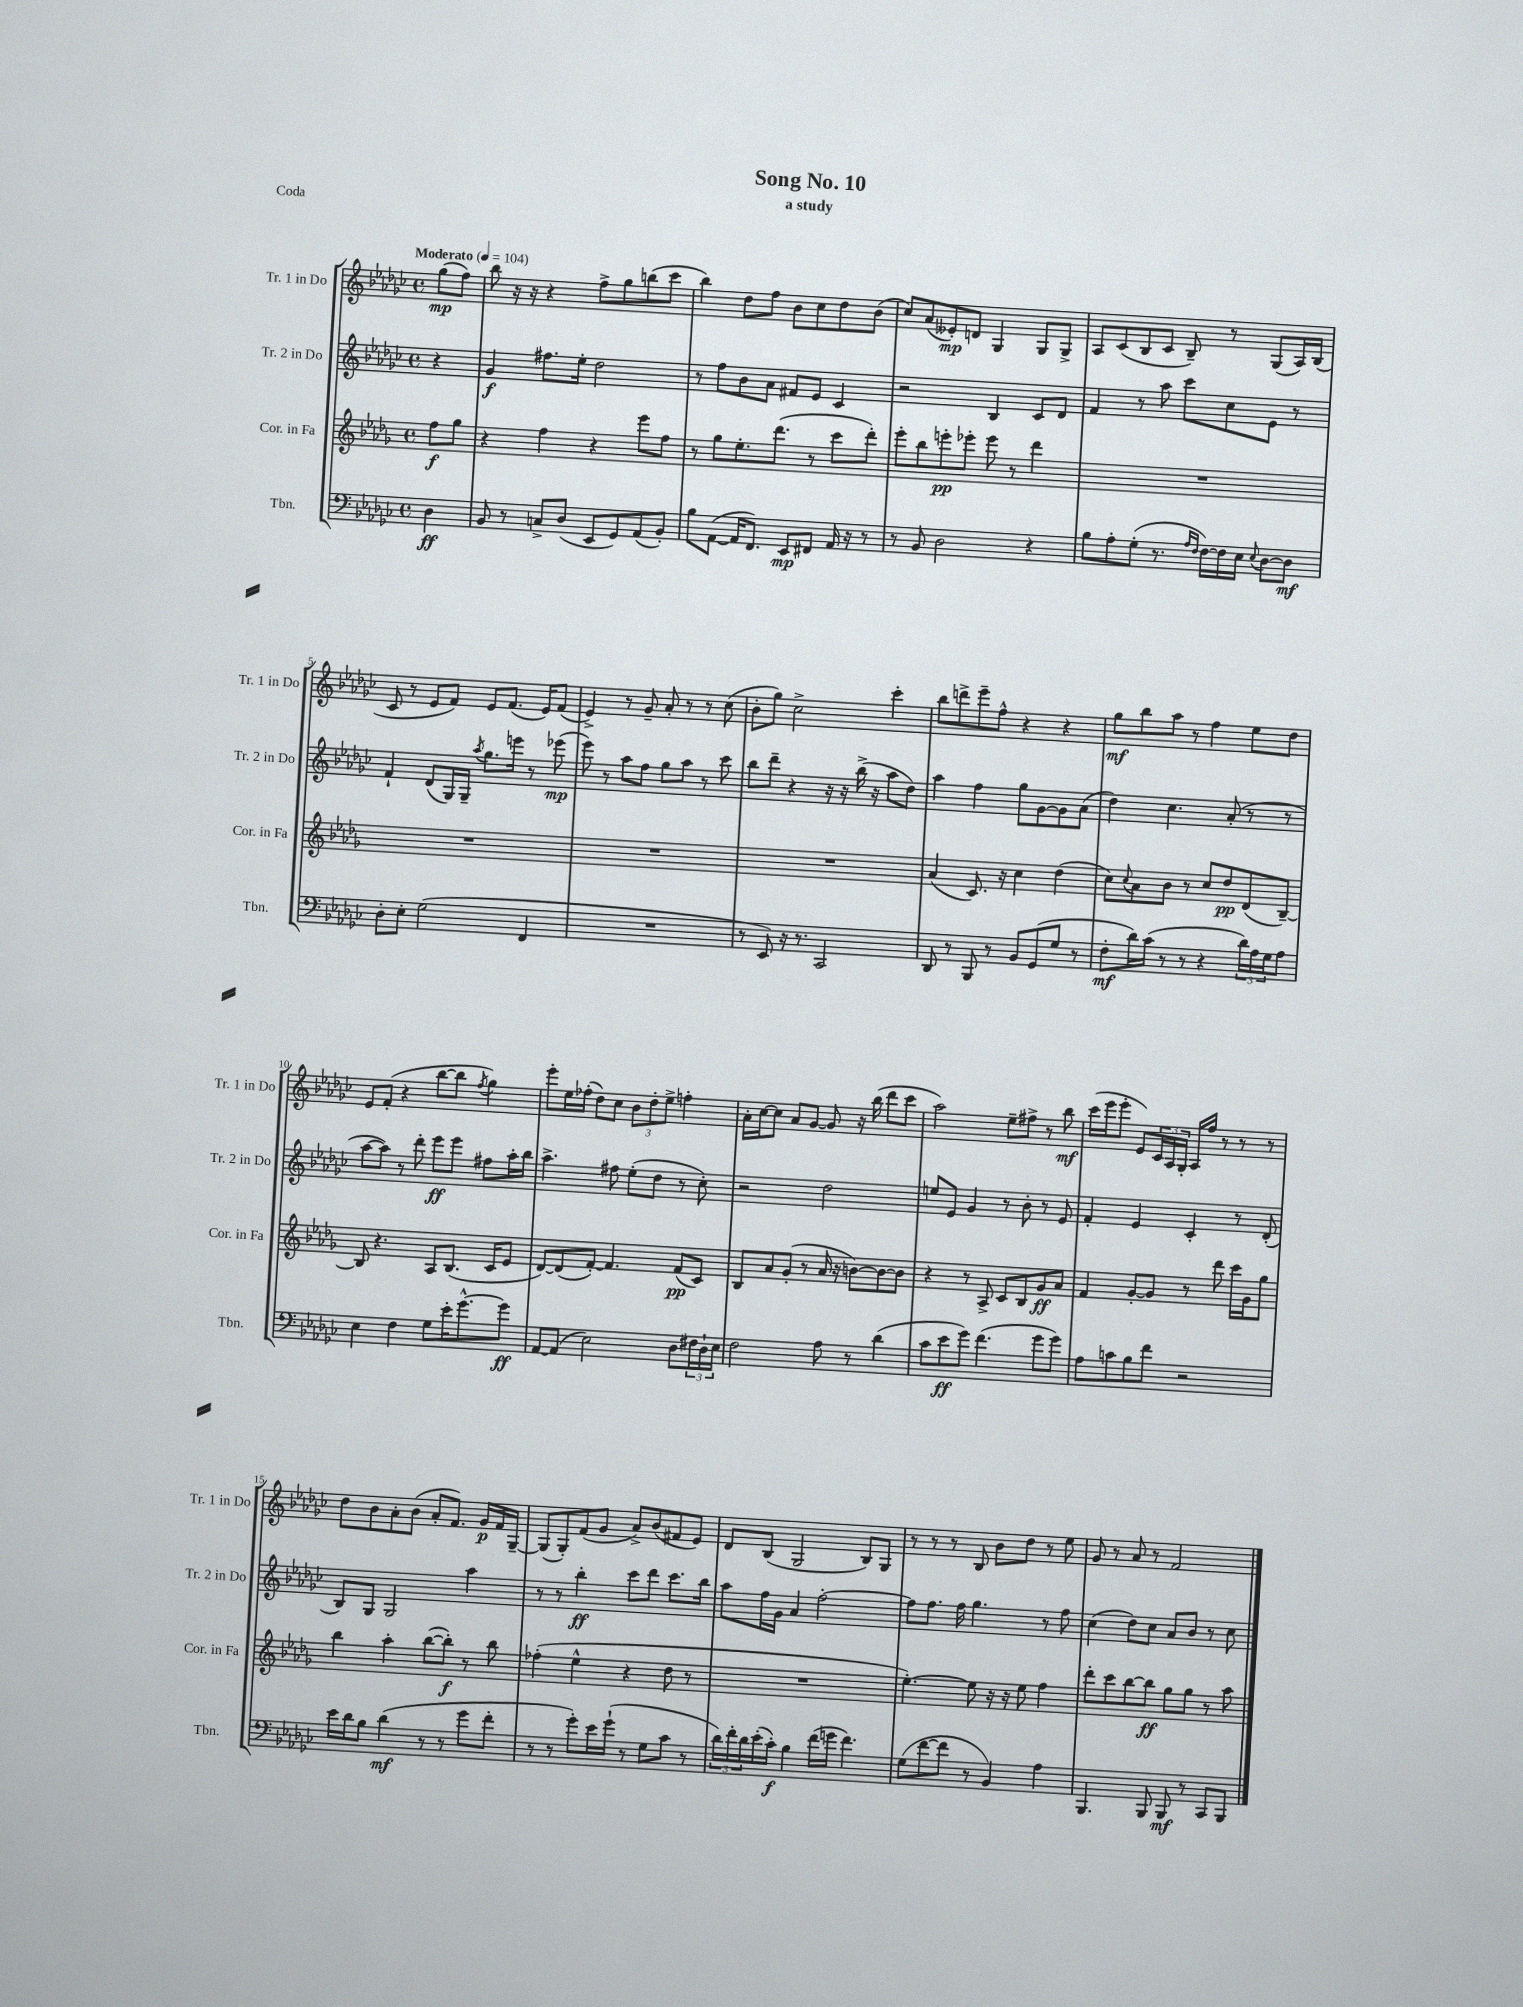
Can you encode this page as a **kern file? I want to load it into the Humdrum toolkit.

**kern	**kern	**kern	**kern
*staff4	*staff3	*staff2	*staff1
*clefF4	*clefG2	*clefG2	*clefG2
*k[b-e-a-d-g-c-]	*k[b-e-a-d-g-]	*k[b-e-a-d-g-c-]	*k[b-e-a-d-g-c-]
*M4/4	*M4/4	*M4/4	*M4/4
*met(c)	*met(c)	*met(c)	*met(c)
*MM104	*MM104	*MM104	*MM104
4D-	8ff	4r	(8gg-
.	8gg-	.	8ff)
=	=	=	=
8BB-	4r	4g-	8bb-
8r	.	.	16r
.	.	.	16r
8C^	4ff	8.ff#	4r
(8D-	.	.	.
.	.	16ee-'	.
8EE-	4r	2dd-	8ff^
8GG-)	.	.	8gg-
(8AA-	8eee-	.	(8bb
8BB-')	8ff	.	8ccc-
=	=	=	=
8B-	8r	8r	4bb-)
([8AA-	8gg-	8ff	.
16AA-]	8.ee-'	8b-	8dd-
8.FF)	.	.	.
.	.	8a-	8ff
.	(8.ddd-	.	.
8EE-	.	8f#	8b-
8FF#	8r	8e-	8cc-
16AA-	8ccc	4c-	8dd-
16r	.	.	.
8r	8ddd-')	.	(8b-
=	=	=	=
8r	8eee-'	2r	8cc-)
8BB-	8bb-	.	(8a-
2D-	8eee'	.	8e--')
.	8eee-'	.	8d
.	8eee-	4B-	4G-
.	8r	.	.
4r	4ddd-	8c-	8G-
.	.	8d-	8G-^
=	=	=	=
8B-	1r	4f	8A-
8A-'	.	.	(8c-
(8G-'	.	8r	8B-
8.r	.	8aa-	8c-
.	.	8ccc-	8B-~)
16qqA-	.	.	.
16qqF	.	.	.
[16F)	.	.	.
16F]	.	8cc-	8r
16E-	.	.	.
8qqE-	.	.	.
[8D-	.	8e-	(8G-
8D-]	.	8r	16A-)
.	.	.	(16B-
=	=	=	=
8D-'	1r	4f`	8c-
8E-'	.	.	8r
(2G-	.	(8d-	8e-
.	.	16G-)	8f)
.	.	16G-~	.
.	.	8qaa-	.
.	.	8.gg-	8e-
.	.	.	(8.f
.	.	16eee	.
4FF	.	8r	.
.	.	.	16e-)
.	.	(8eee-	(8f
=	=	=	=
1r	1r	8eee-)	4e-^)
.	.	8r	.
.	.	8aa-	8r
.	.	8ff	8g-~
.	.	8gg-	8a-'
.	.	8aa-	8r
.	.	8r	8r
.	.	8ccc-	(8cc-
=	=	=	=
8r	1r	8bb-	8b-'
8EE-)	.	8ddd-~	8gg-)
16r	.	4r	2cc-^
8.r	.	.	.
2CC-	.	16r	.
.	.	16r	.
.	.	(16bb-^	.
.	.	16r	.
.	.	8aa-	4ccc-'
.	.	8dd-)	.
=	=	=	=
8DD-	(4a-	4aa-	8bb-
8r	.	.	8ddd^
8BBB-	8.c)	4ff	8eee-~
8r	.	.	8ff^^
.	16r	.	.
8BB-	4cc	8gg-	4r
(8GG-	.	[8g-	.
8G-	(4dd-	8g-]	4r
8r	.	(8a-	.
=	=	=	=
8F'	8cc)	4dd-)	8gg-
.	8qqcc	.	.
16d-)	8a-	.	8bb-
(16c-	.	.	.
8r	8b-	4.cc-	8aa-
8r	8r	.	8r
4r	8cc	.	4ff
.	8dd-	(8a-'	.
24d-)	(8d-	8r	8ee-
24A-	.	.	.
24G-	.	.	.
8A-	[8B-~)	8r	8dd-
=	=	=	=
4E-	8B-]	[8aa-	8e-
.	4.r	8aa-])	(8f'
4F	.	8r	4r
.	.	8ddd-'	.
8G-	8A-	8eee-	[8bb-
16e-'	(8.B-	8eee-	8bb-]
[8.g-^^	.	.	.
.	.	.	8qff
.	.	8ff#	4gg-)
.	16c	.	.
8g-]	8e-	16aa-'	.
.	.	16bb-	.
=	=	=	=
[8AA-	[8d-)	4.aa-^	8eee-'
(8AA-]	(8d-]	.	16ee-
.	.	.	(16ff-'
2E-)	[8f')	.	8dd-)
.	4.f]	8ff#	8cc-
.	.	(8ee-'	12b-
.	.	.	12dd-'
.	.	8dd-	.
.	.	.	12ee-^
8D-	(8f	8r	4ff'
24F#	8c)	8cc-')	.
24D-`	.	.	.
24E-	.	.	.
=	=	=	=
2F	8B-	2r	16a-'
.	.	.	[16cc-
.	8a-	.	8cc-]
.	(8g-'	.	8a-
.	8r	.	[8g-
8A-	16a-	2dd-	8g-]
.	16r	.	.
8r	[8b)	.	16r
.	.	.	(16bb-
(4d-	8b_	.	8ddd-
.	8b]	.	8ccc-
=	=	=	=
8c-	4r	8ee	2aa-)
8e-	.	8e-	.
8g-)	8r	4g-	.
(4.f	8A-^	.	.
.	8c	8r	8ee-~
.	8B-	8b-'	8ff#^
8g-	8g-	8r	8r
8g-)	8a-	8e-	8bb-
=	=	=	=
8A-	4f	4f'	(16ccc-
.	.	.	16eee-
8c	.	.	8eee-'
8B-	[8g-'	4e-	8e-)
8f	8g-]	.	24c-
.	.	.	24A-
.	.	.	24G-'
2r	8r	4c-'	16A-
.	.	.	16ff
.	8ddd-	.	8r
.	16ccc	8r	8r
.	16g-	.	.
.	8gg-	(8d-'	8r
=	=	=	=
16e-	4bb-	8B-)	8dd-
16d-	.	.	.
8B-	.	8G-	8b-
(4d-	4aa-'	2G-	8a-'
.	.	.	(8b-
8r	([8bb-	.	8a-'
8r	8bb-'])	.	8.f)
8g-	8r	4aa-	.
.	.	.	16g-
8f'	8bb-	.	16f
.	.	.	[16G-~
=	=	=	=
8r	(4ff-'	8r	(8G-]
8r	.	8r	8G-')
8g-')	4ee-^^	4bb-'	(8f
16e-	.	.	8g-
(16g-`	.	.	.
8r	4r	8ccc-	8a-^)
8G-	.	8ddd-	(8b-
8c-	8dd-	8.ccc-	8f#
8r	8r	.	8e-)
.	.	16bb-	.
=	=	=	=
24d-)	1r	8aa-	8d-
24f'	.	.	.
24d-	.	.	.
(16e-'	.	16ff	(8B-
16c-')	.	16g-	.
4B-	.	4a-	2G-
(16f	.	[2ff'	.
16g	.	.	.
4.f)	.	.	.
.	.	.	8B-)
.	.	.	8G-
=	=	=	=
(8G-	[4.ee-')	8ff]	8r
[8f	.	8.ff	8r
8f]	.	.	8r
.	.	16ff	.
8r	8ee-]	4.gg-	8B-
4BB-)	16r	.	8b-
.	16r	.	.
.	8ee-	.	8dd-
4A-	4ff	8r	8r
.	.	8ff	8ee-
=	=	=	=
4.BBB-	8ddd-'	(4cc-	8g-
.	8ccc	.	8r
.	[8bb-	8dd-)	8a-
8BBB-	8bb-]	8cc-	8r
8BBB-	8gg-	8a-	2f
8r	8gg-	8b-	.
8CC-	8r	8r	.
8BBB-	8aa-	8cc-	.
==	==	==	==
*-	*-	*-	*-
